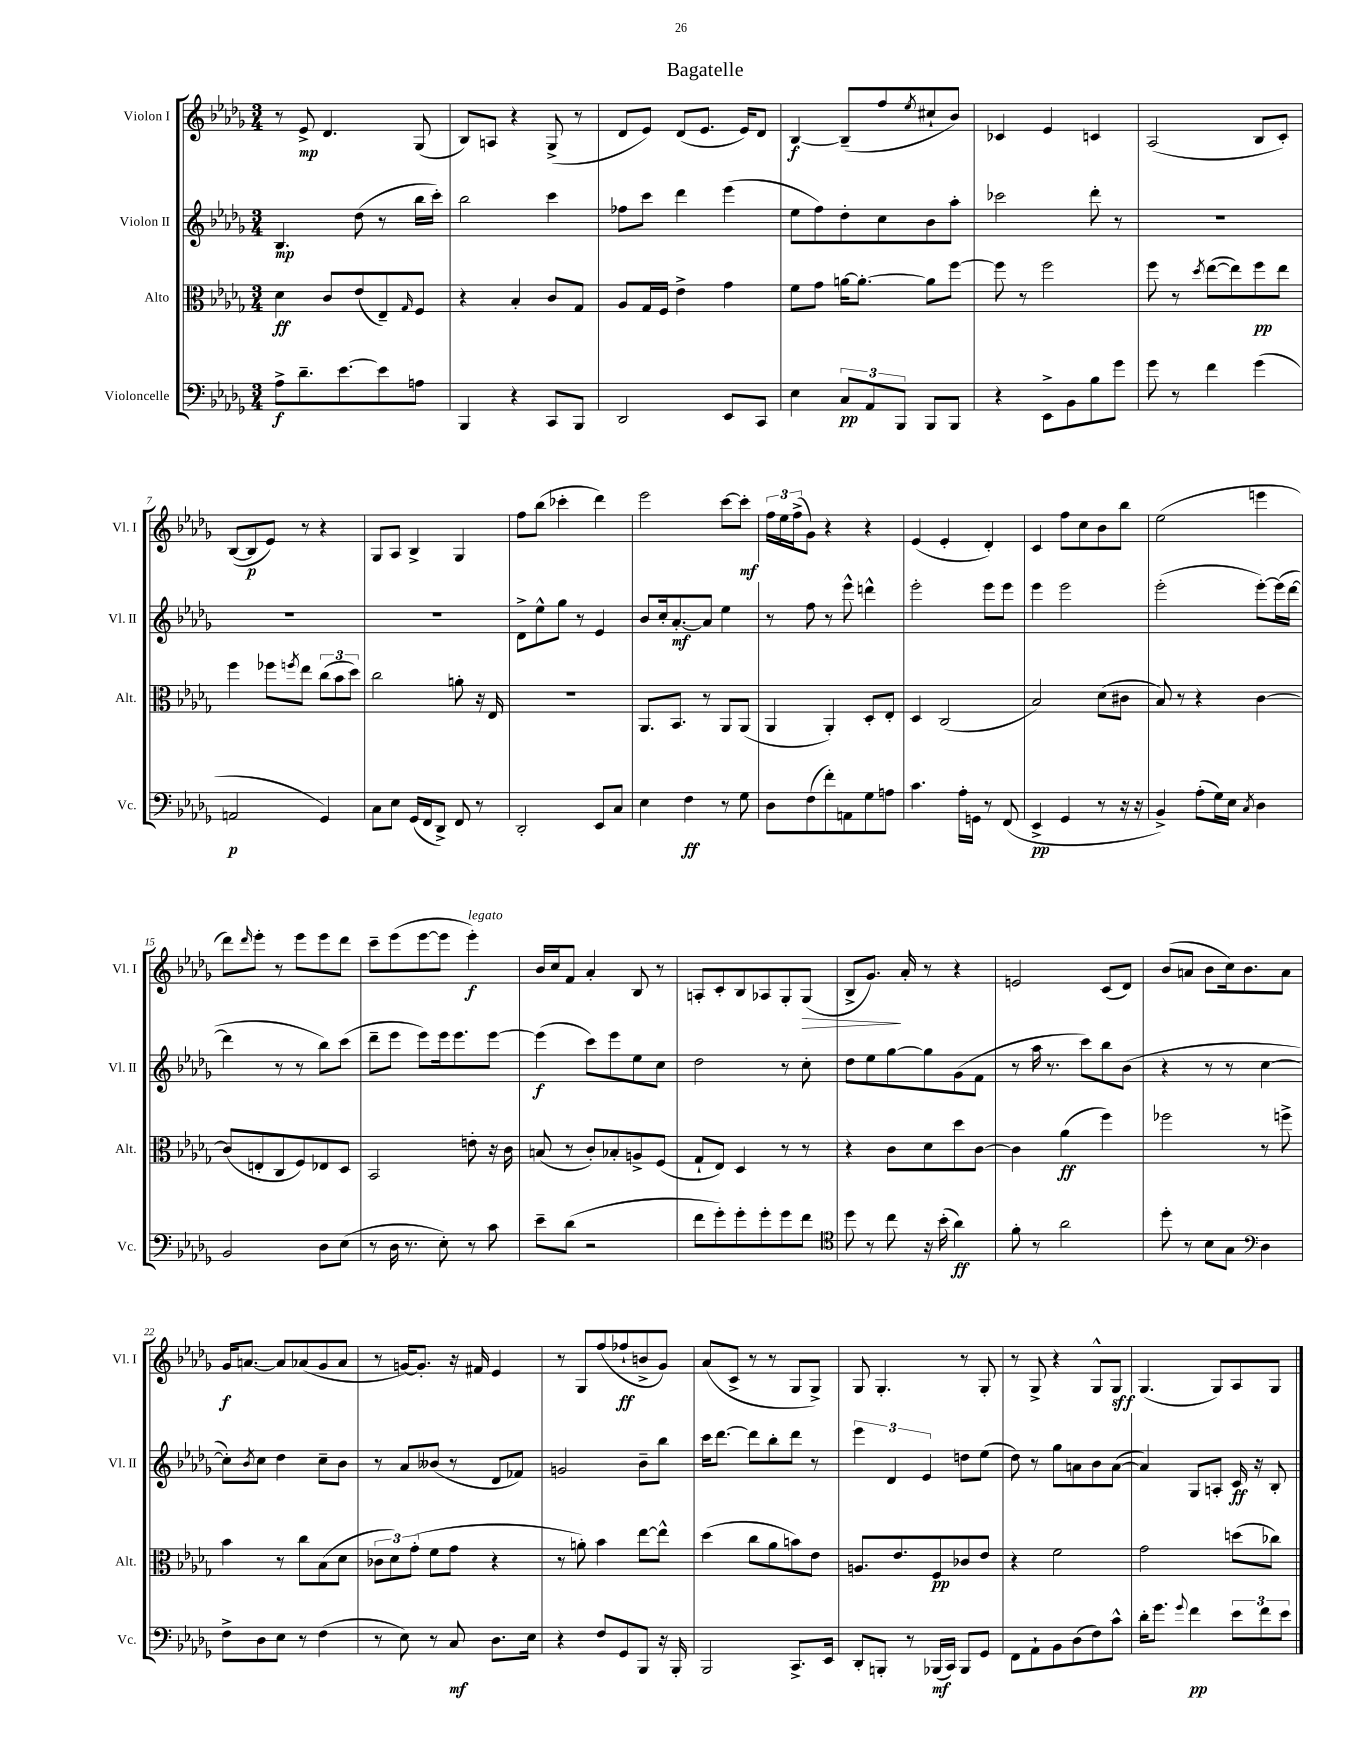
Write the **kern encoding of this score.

**kern	**kern	**kern	**kern
*staff4	*staff3	*staff2	*staff1
*clefF4	*clefC3	*clefG2	*clefG2
*k[b-e-a-d-g-]	*k[b-e-a-d-g-]	*k[b-e-a-d-g-]	*k[b-e-a-d-g-]
*M3/4	*M3/4	*M3/4	*M3/4
8A-^	4d-	4.B-	8r
8.d-~	.	.	8e-^
.	8c	.	4.d-
[8.e-	.	.	.
.	(8e-	(8dd-	.
8e-]	8E-~)	8r	.
.	16qqG-	.	.
8A	8F	16bb-	(8G-
.	.	16ccc')	.
=	=	=	=
4BBB-	4r	2bb-	8B-)
.	.	.	8A
4r	4B-'	.	4r
8CC	8c	4ccc	(8G-^
8BBB-	8G-	.	8r
=	=	=	=
2DD-	8A-	8ff-	8d-
.	16G-	8ccc	8e-)
.	16F	.	.
.	4e-^	4ddd-	(8d-
.	.	.	8.e-
8EE-	4g-	(4eee-	.
.	.	.	16e-)
8CC	.	.	8d-
=	=	=	=
4E-	8f	8ee-	[4B-
.	8g-	8ff)	.
12C	[16a	8dd-'	(8B-~]
.	8.a'_	.	.
12AA-	.	.	.
.	.	8cc	8ff
12BBB-	.	.	.
.	.	.	8qee-
8BBB-	8a]	8b-	8cc#`
8BBB-	[8ff	8aa-'	8b-)
=	=	=	=
4r	8ff]	2ccc-	4c-
.	8r	.	.
8EE-^	2ff	.	4e-
8BB-	.	.	.
8B-	.	8ddd-'	4c
8g-	.	8r	.
=	=	=	=
8g-	8ff	2.r	(2A-
8r	8r	.	.
.	8qdd-	.	.
4f	([8ee-	.	.
.	8ee-])	.	.
(4g-	8ff	.	8B-
.	8ee-	.	8c')
=	=	=	=
2AA	4ff	2.r	([8B-
.	.	.	8B-]
.	8ff-	.	8e-)
.	8qff	.	.
.	8ee-	.	8r
4GG-)	(12cc	.	4r
.	12b-	.	.
.	12dd-)	.	.
=	=	=	=
8C	2cc	2.r	8G-
8E-	.	.	8A-
(16GG-	.	.	4B-^
16FF	.	.	.
8DD-^)	.	.	.
8FF	8a'	.	4G-
8r	16r	.	.
.	16E-	.	.
=	=	=	=
2DD-'	2.r	8d-^	8ff
.	.	8ee-^^	(8bb-
.	.	8gg-	4ccc-'
.	.	8r	.
8EE-	.	4e-	4ddd-)
8C	.	.	.
=	=	=	=
4E-	8.AA-	8b-	2eee-
.	.	16cc'	.
.	8.BB-	[8.a-'	.
4F	.	.	.
.	8r	8a-]	.
8r	8AA-	4ee-	[8ccc
8G-	(8AA-	.	8ccc']
=	=	=	=
8D-	4AA-	8r	24ff
.	.	.	24ee-
.	.	.	(24ff^
(8F	.	8ff	8g-)
8f')	4AA-')	8r	4r
8AA	.	8eee-^^	.
8G-	8D-'	4ddd^^	4r
8A	8E-'	.	.
=	=	=	=
4.c	4D-	2eee-'	(4e-
.	(2C	.	4e-'
16A-'	.	.	.
16GG	.	.	.
8r	.	8eee-	4d-')
(8FF	.	8eee-	.
=	=	=	=
4EE-^	2B-)	4eee-	4c
4GG-	.	2eee-	8ff
.	.	.	8cc
8r	(8d-	.	8b-
16r	8c#	.	8bb-
16r	.	.	.
=	=	=	=
4BB-^)	8B-)	(2eee-'	(2ee-
.	8r	.	.
(8A-'	4r	.	.
16G-)	.	.	.
16E-	.	.	.
8qC	.	.	.
4D-	[4c	[8eee-')	4eee
.	.	(16eee-]	.
.	.	[16ddd-	.
=	=	=	=
2BB-	(8c]	4ddd-]	8ddd-)
.	.	.	16qqddd-
.	8E'	.	8eee-'
.	8C	8r	8r
.	8F)	8r	8eee-
8D-	8E-	8bb-)	8eee-
(8E-	8D-	(8ccc	8ddd-
=	=	=	=
8r	2BB-	8ddd-~	8ccc~
16D-	.	8eee-	(8eee-
8.r	.	.	.
.	.	8eee-)	[8eee-
8E-')	.	16eee-	8eee-]
.	.	8.eee-	.
8r	8e'	.	4eee-')
8c	16r	[8eee-	.
.	16c	.	.
=	=	=	=
8e-~	(8B	(4eee-]	16b-
.	.	.	16cc
(8d-	8r	.	8f
2r	8c')	8ccc)	4a-'
.	8B-'	8eee-	.
.	8A^	8ee-	8B-
.	(8F	8cc	8r
=	=	=	=
8f	8G-`	2dd-	8A'
8g-')	8E-)	.	8c'
8g-'	4D-	.	8B-
8g-'	.	.	8A-
8g-	8r	8r	8G-'
8f	8r	8cc'	(8G-
=	=	=	=
*clefC4	*	*	*
8dd-	4r	8dd-	8B-^
8r	.	8ee-	8.g-)
8cc	8c	[8gg-	.
.	.	.	16a-'
16r	8d-	8gg-]	8r
(16b-'	.	.	.
4a-)	8dd-	(8g-	4r
.	[8c	8f	.
=	=	=	=
8f'	4c]	8r	2e
8r	.	16aa-	.
.	.	8.r	.
2a-	(4a-	.	.
.	.	8ccc)	.
.	4ff)	8bb-	(8c
.	.	(8b-	8d-)
=	=	=	=
8dd-'	2ff-	4r	(8b-
8r	.	.	8a
8B-	.	8r	8b-
8G-	.	8r	16cc)
.	.	.	8.b-
*clefF4	*	*	*
4D-	8r	[4cc	.
.	8ff^	.	8a
=	=	=	=
8F^	4b-	8cc'])	16g-
.	.	.	[8.a
.	.	8qb-	.
8D-	.	8cc	.
8E-	8r	4dd-	8a]
8r	8cc	.	(8a-
(4F	(8B-	8cc~	8g-
.	8d-	8b-	8a-
=	=	=	=
8r	12c-	8r	8r
.	12d-)	.	.
8E-)	.	8a-	[16g)
.	(12g-'	.	.
.	.	.	8.g']
8r	8f	(8b--	.
8C	8g-	8r	16r
.	.	.	16f#
8.D-	4r	8d-	4e-
.	.	8f-)	.
16E-	.	.	.
=	=	=	=
4r	8r	2g	8r
.	8a')	.	8G-
8F	4b-	.	(8ff
8GG-	.	.	8ff-`
8BBB-	[8ee-	8b-~	8b^
16r	8ee-^^]	8bb-	8g-)
16BBB-'	.	.	.
=	=	=	=
2BBB-	(4dd-	16ccc	(8a-
.	.	[8.ddd-	.
.	.	.	8c^
.	8cc	8ddd-]	8r
.	8a-	8bb-'	8r
8.CC^	8b)	8ddd-	8G-
.	8e-	8r	8G-^)
16EE-	.	.	.
=	=	=	=
8DD-'	8.A	6eee-	8G-
8BBB'	.	.	4.G-'
.	.	6d-	.
.	8.e-	.	.
8r	.	.	.
.	.	6e-	.
(16BBB-	8F	.	.
16CC)	.	.	.
8BBB-	8c-	8dd	8r
8GG-	8e-	(8ee-	8G-'
=	=	=	=
8FF	4r	8dd-)	8r
8AA-`	.	8r	8G-^
8BB-	2f	8gg-	4r
(8D-	.	8a	.
8F)	.	8b-	8G-^^
8c^^	.	([8a	8G-
=	=	=	=
16d-'	2g-	4a])	(4.G-
8.g-	.	.	.
8qqg-	.	.	.
4f	.	8G-	.
.	.	8A'	8G-)
12e-	(8dd	16c	8A-
.	.	16r	.
12f	.	.	.
.	8cc-)	8B-'	8G-
12e-	.	.	.
==	==	==	==
*-	*-	*-	*-
